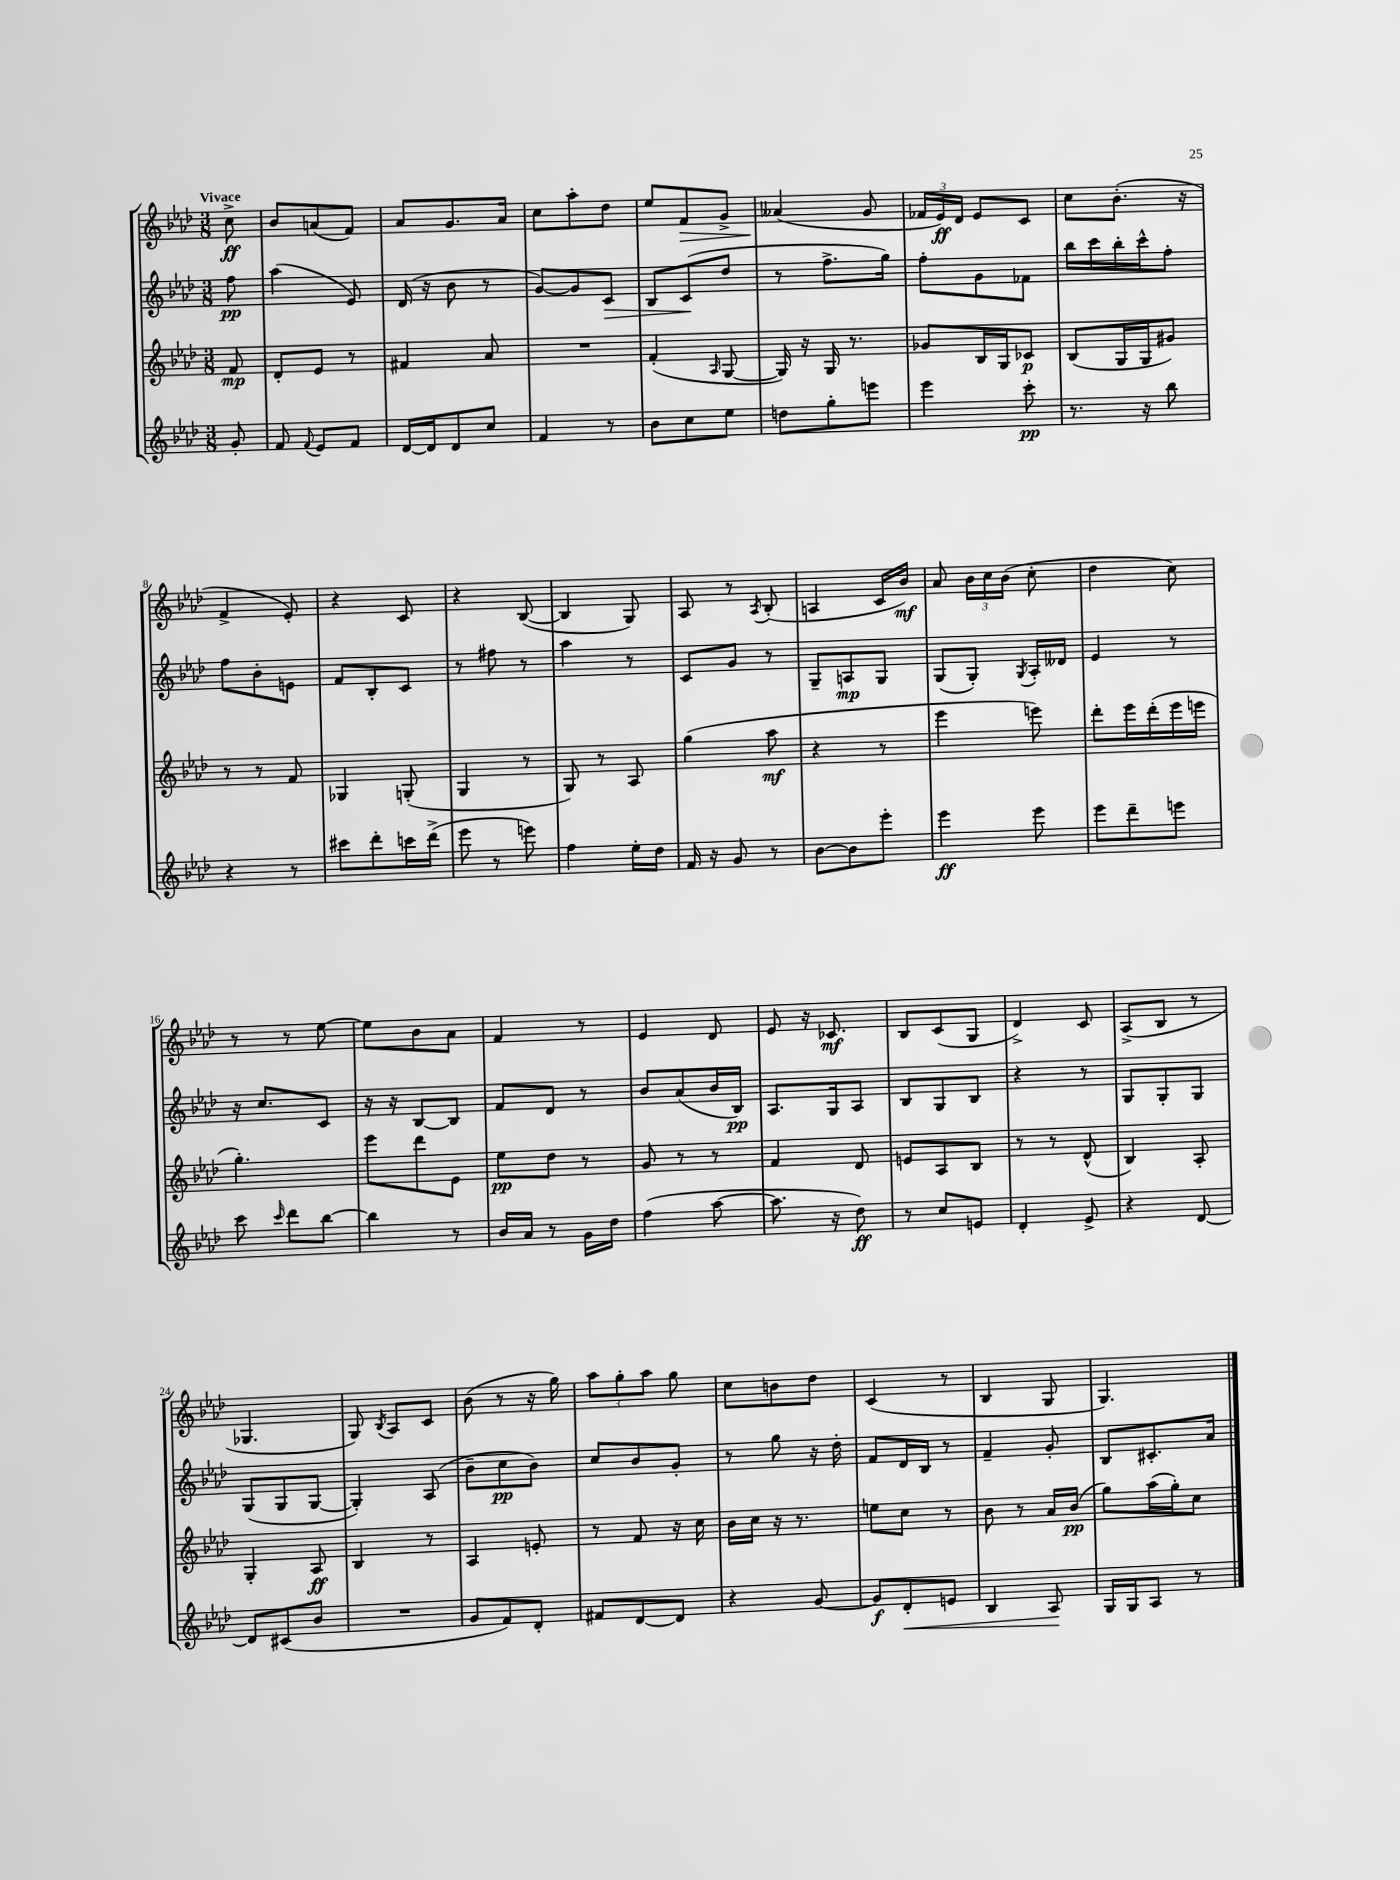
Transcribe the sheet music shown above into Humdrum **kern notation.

**kern	**kern	**kern	**kern
*staff4	*staff3	*staff2	*staff1
*clefG2	*clefG2	*clefG2	*clefG2
*k[b-e-a-d-]	*k[b-e-a-d-]	*k[b-e-a-d-]	*k[b-e-a-d-]
*M3/8	*M3/8	*M3/8	*M3/8
8g'/	8f/	8ff\	8cc^\
=	=	=	=
8f/	8d-'/L	(4aa-\	8b-/L
8qqf/	.	.	.
8e-/L	8e-/J	.	(8a/
8f/J	8r	8e-/)	8f/J)
=	=	=	=
[16d-/LL	4f#/	(16d-/	8a-/L
16d-/]J	.	16r	.
8d-/	.	8b-\	8.g/
8cc/J	8a-/	8r	.
.	.	.	16a-/Jk
=	=	=	=
4f/	4.r	[8g/L)	8cc\L
.	.	8g/]	8aa-'\
8r	.	8c/J	8dd-\J
=	=	=	=
8b-\L	(4f'/	8B-/L	8ee-/L
8cc\	.	(8c/	8f/
.	16qqA-/	.	.
8ee-\J	[8G/	8dd-/J	8g^/J
=	=	=	=
8dd\L	16G/])	8r	(4a--/
.	16r	.	.
8gg'\	16G/	8.ff^\L	.
.	8.r	.	.
8eee\J	.	.	8g/
.	.	16gg\Jk)	.
=	=	=	=
4eee-\	8g-/L	8ff'\L	24f-/LL
.	.	.	24e-/)
.	.	.	24d-/JJ
.	16B-/L	8g\	8e-/L
.	16G/J	.	.
8ccc'\	8c-/J	8f-\J	8c/J
=	=	=	=
8.r	(8B-/L	16bb-\LL	8cc\L
.	.	16ccc\	.
.	16G/L	16bb-'\	(8.b-'\J
16r	16G/J	16ccc^^\J	.
8bb-\	8g#/J)	8ff'\J	.
.	.	.	16r
=	=	=	=
4r	8r	8ff\L	4f^/
.	8r	8b-'\	.
8r	8f/	8e\J	8e-'/)
=	=	=	=
8ccc#\L	4G-/	8f/L	4r
8ddd-'\	.	8B-'/	.
16ccc\L	(8G'/	8c/J	8c/
(16ddd-^\JJ	.	.	.
=	=	=	=
8eee-\	4G/	8r	4r
8r	.	8ff#\	.
8eee\)	8r	8r	([8B-/
=	=	=	=
4ff\	8G/)	4aa-\	4B-/]
.	8r	.	.
16ee-'\LL	8A-/	8r	8G/)
16dd-\JJ	.	.	.
=	=	=	=
16f/	(4gg\	8c/L	8A-/
16r	.	.	.
8g/	.	8g/J	8r
.	.	.	8qA-/
8r	8aa-\	8r	(8B-'/
=	=	=	=
[8b-\L	4r	8G~/L	4A/
8b-\]	.	8A/	.
8eee-'\J	8r	8G/J	16c/LL
.	.	.	16b-/JJ)
=	=	=	=
4eee-\	4eee-\	(8G/L	8a-/
.	.	8G'/J)	24b-\LL
.	.	.	24cc\
.	.	.	(24b-\JJ
.	.	8qG/	.
8eee-\	8eee\)	16A-'/LL	8cc'\
.	.	16d--/JJ	.
=	=	=	=
8eee-\L	8ddd-'\L	4e-/	4dd-\
8ddd-~\	16eee-\L	.	.
.	(16ddd-'\	.	.
8eee\J	16eee-\	8r	8cc\)
.	16eee\JJ	.	.
=	=	=	=
8ccc\	4.gg'\)	16r	8r
.	.	8.cc/L	.
16qqccc/	.	.	.
8ddd-\L	.	.	8r
[8bb-\J	.	8c/J	[8ee-\
=	=	=	=
4bb-\]	8eee-\L	16r	8ee-\]L
.	.	16r	.
.	8ddd-\	[8B-/L	8b-\
8r	8e-\J	8B-/]J	8a-\J
=	=	=	=
16b-/LL	8ee-\L	8f/L	4f/
16a-/JJ	.	.	.
8r	8dd-\J	8d-/J	.
16g\LL	8r	8r	8r
16dd-\JJ	.	.	.
=	=	=	=
(4ff\	8g/	8b-/L	4e-/
.	8r	(8a-/	.
[8aa-\	8r	16b-/L	8d-/
.	.	16B-/JJ)	.
=	=	=	=
8.aa-\]	4f/	8.A-/L	8e-/
.	.	.	16r
16r	.	16G/k	8.c-/
8dd-\)	8d-/	8A-/J	.
=	=	=	=
8r	8e/L	8B-/L	8B-/L
8cc/L	8A-/	8G/	(8c/
8e/J	8B-/J	8B-/J	8G/J
=	=	=	=
4d-'/	8r	4r	4d-^/)
.	8r	.	.
8e-^/	(8d-^^/	8r	8c/
=	=	=	=
4r	4B-/)	8G/L	(8A-^/L
.	.	8G'/	8B-/J
[8d-/	8A-'/	8G/J	8r
=	=	=	=
8d-/]L	4G'/	(8G/L	4.G-/
(8c#/	.	8G/	.
8b-/J	8A-/	[8G/J	.
=	=	=	=
4.r	4B-/	4G'/])	8G/)
.	.	.	8qB-/
.	.	.	8A-/L
.	8r	(8A-/	8c/J
=	=	=	=
8g/L	4A-/	8b-~\L	(8b-\
8f/)	.	8cc\	8r
8d-'/J	8e'/	8b-\J)	16r
.	.	.	16gg\)
=	=	=	=
8f#/L	8r	8cc/L	12aa-\L
.	.	.	12gg'\
[8d-/	8f/	8b-/	.
.	.	.	12aa-\J
8d-/]J	16r	8g'/J	8gg\
.	16cc\	.	.
=	=	=	=
4r	16b-\LL	8r	8cc\L
.	16cc\JJ	.	.
.	16r	8gg\	8b\
.	8.r	.	.
[8g/	.	16r	8dd-\J
.	.	16dd-'\	.
=	=	=	=
8g/]L	8ee\L	8f/L	(4c/
8d-'/	8cc\J	16d-/L	.
.	.	16B-/JJ	.
8e/J	8r	8r	8r
=	=	=	=
4B-/	8b-\	4f~/	4B-/
.	8r	.	.
8A-/	16a-/LL	8g'/	8G/
.	(16b-/JJ	.	.
=	=	=	=
16G/LL	8gg\L)	8B-/L	4.G/)
16G/J	.	.	.
8A-/J	(16aa-\L	8.c#'/	.
.	16gg'\J)	.	.
8r	8cc\J	.	.
.	.	16a-/Jk	.
==	==	==	==
*-	*-	*-	*-
